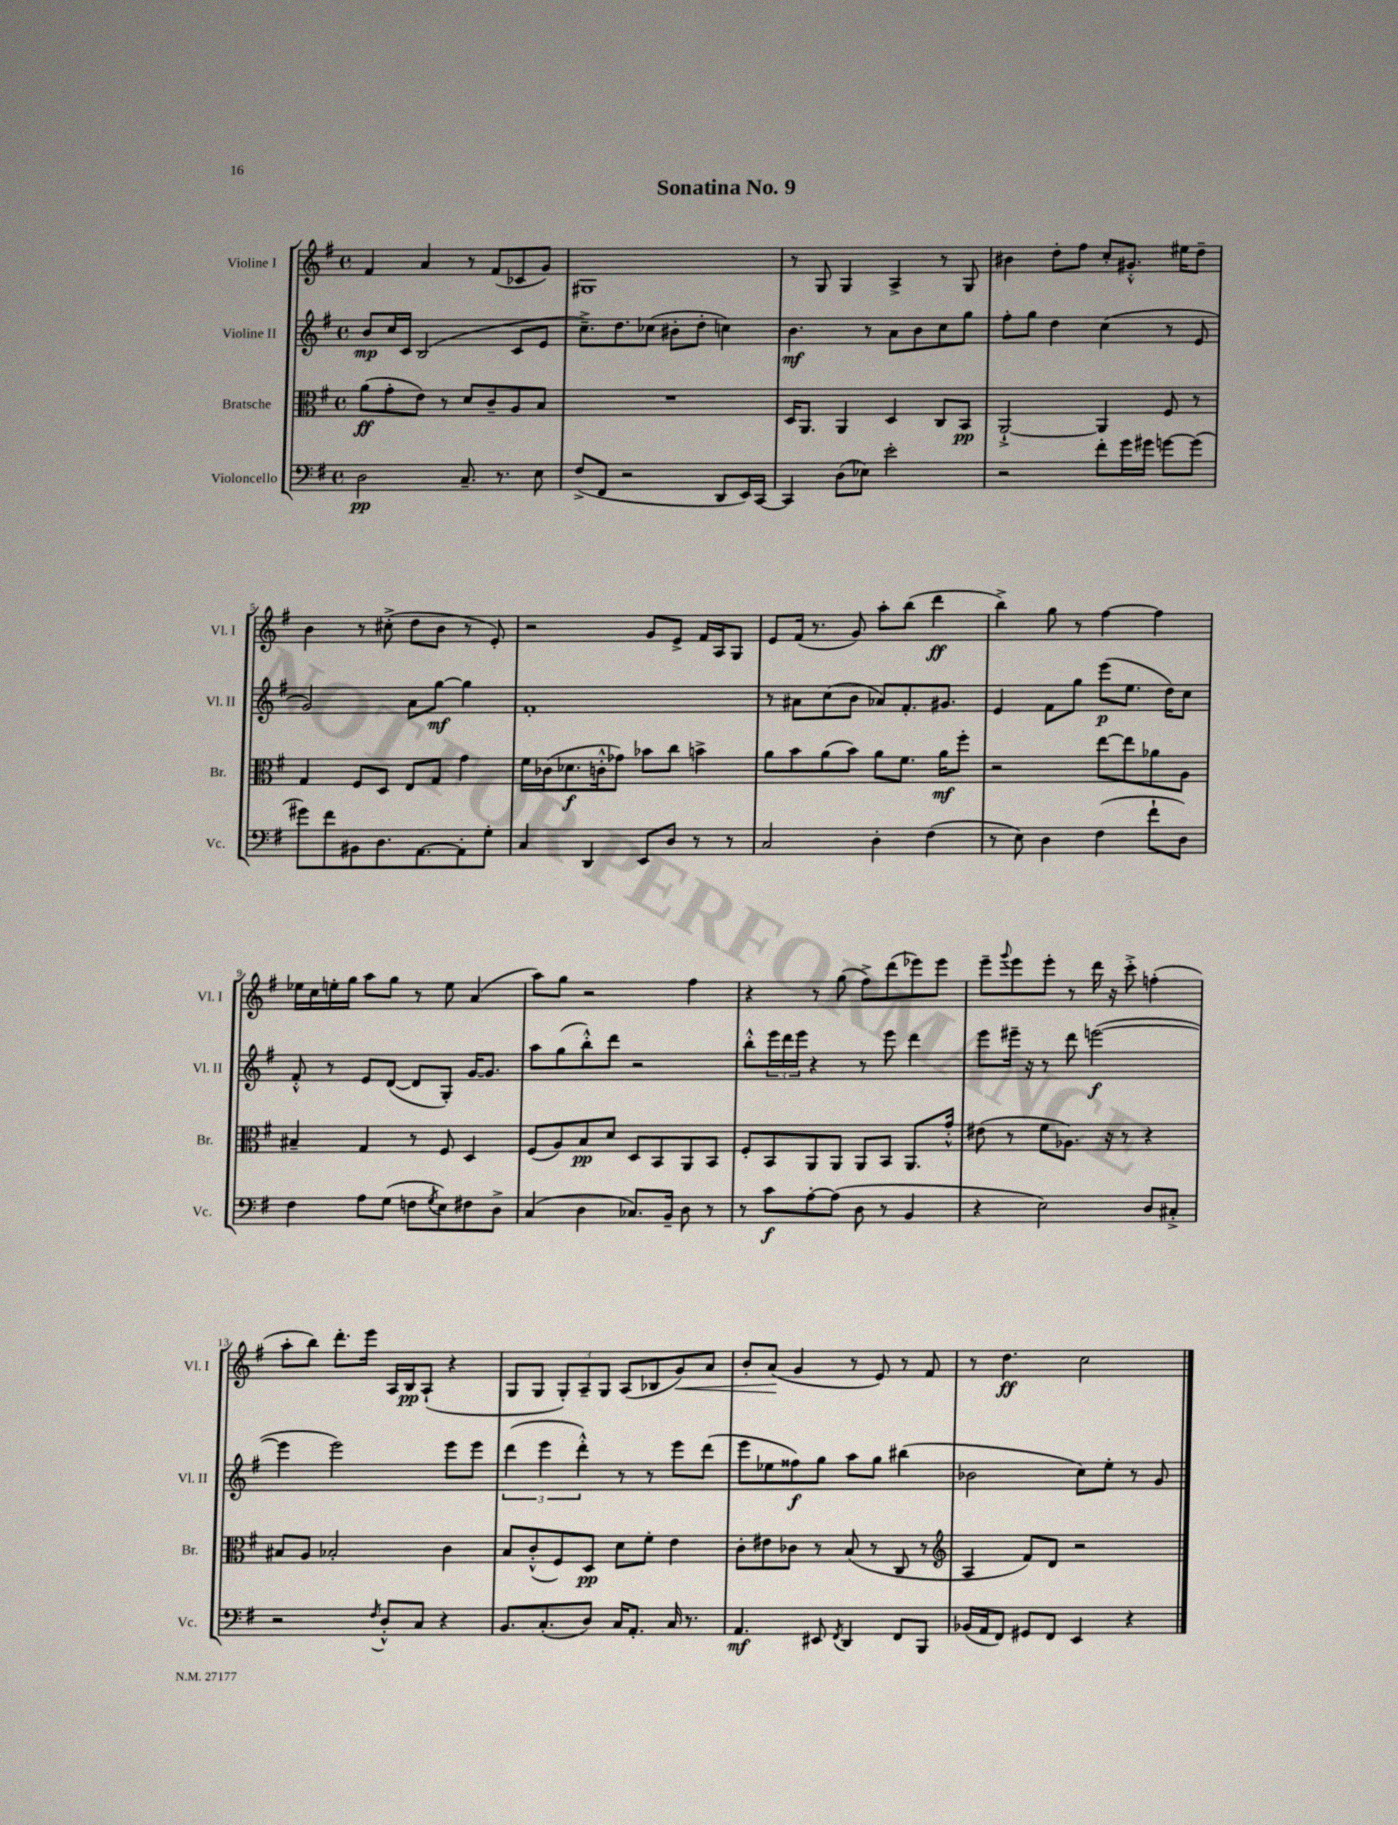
\header { title = "Sonatina No. 9" }
<<
\new StaffGroup <<
\new Staff = "s0" \with { instrumentName = "Violine I" shortInstrumentName = "Vl. I" } {
    \clef treble \key g \major \defaultTimeSignature \time 4/4
    fis'4 a'4 r8 fis'8( ces'8 g'8) |
    gis1 |
    r8 g8 g4 a4-> r8 g8 |
    bis'4 d''8-. fis''8 c''8-. gis'8.-.-^ eis''16 d''8-- |
    b'4 r8 cis''8-.->( d''8 b'8 r8 e'8-.) |
    r2 g'8 e'8-> fis'16 a16 g8 |
    e'8 fis'16( r8. g'8) a''8-. b''8( d'''4\ff |
    b''4->) g''8 r8 fis''4~ fis''4 |
    ees''16 c''16 e''16-. g''16 a''8 g''8 r8 e''8 a'4( |
    a''8) g''8 r2 fis''4 |
    r4 r8 g''8( fis''8->) d'''8( ees'''8) ees'''8 |
    e'''8-- \appoggiatura { g'''8 } e'''8 e'''8-. r8 d'''16 r16 c'''8-.-> f''4-.( |
    a''8-. b''8) d'''8.-. e'''16 a16 b16\pp a8-!( r4 |
    g8 g8 \tuplet 3/2 { g8-.) a8-- g8 } a8( bes8 g'8\<) a'8 |
    b'8-. a'8\!( g'4 r8 e'8) r8 fis'8 |
    r8 d''4.\ff c''2 \bar "|." |
}
\new Staff = "s1" \with { instrumentName = "Violine II" shortInstrumentName = "Vl. II" } {
    \clef treble \key g \major \defaultTimeSignature \time 4/4
    b'8\mp c''16 c'16 b2( c'8 e'8 |
    c''8.--->) d''8. ces''8( bis'8-. d''8-. c''4) |
    b'4.\mf r8 a'8 b'8 c''8 g''8 |
    fis''8-. g''8 d''4 c''4( r8 e'8 |
    g'2) a'8 g''8~\mf g''4 |
    fis'1-. |
    r8 ais'8 c''8( b'8 aes'8) fis'8.-. gis'8. |
    e'4 fis'8 g''8 e'''8\p( e''8. d''16) c''8 |
    fis'8-.-^ r8 e'8 d'8~( d'8 g8-.) g'16~ g'8. |
    a''8 g''8( b''8-.-^) d'''8 r2 |
    b''8-.-^ \tuplet 3/2 { e'''16 d'''16 e'''16 } r4 r8 e'''8 d'''4 |
    e'''8 eis'''16-- r16 r8 d'''8 e'''2~\f( |
    e'''4 e'''2) e'''8 e'''8 |
    \tuplet 3/2 { d'''4( e'''4 d'''4-.-^) } r8 r8 e'''8 d'''8( |
    e'''8 ees''8 fisis''8\f) g''8 a''8 g''8 bis''4( |
    bes'2 c''8) e''8-. r8 g'8 \bar "|." |
}
\new Staff = "s2" \with { instrumentName = "Bratsche" shortInstrumentName = "Br." } {
    \clef alto \key g \major \defaultTimeSignature \time 4/4
    a'8\ff( g'8-. e'8) r8 d'8 c'8-- a8 b8 |
    R1 |
    d16 a,8. a,4 d4 c8 b,8\pp |
    a,2~-!-> a,4 fis8 r8 |
    g4 fis8 d8 e8 g8 g'4 |
    fis'16 ces'16( des'8.\f c'16-.-^ ges'8) bes'8 c''8 b'4-> |
    a'8 b'8 a'8( b'8) a'8 fis'8. a'16\mf fis''8-. |
    r2 e''8~ e''8 aes'8 a8 |
    bis4-- g4 r8 fis8 d4 |
    fis8( a8) b8\pp d'8 d8 b,8 a,8 b,8 |
    fis8-. b,8 a,8 a,8 a,8 b,8 a,8. g'16-.-^ |
    eis'8( r8 fis'8 aes8.) r16 r8 r4 |
    bis8 a8 bes2-. c'4 |
    b8 c'8-.-^( fis8) d8\pp d'8 fis'8-. e'4 |
    c'8-. eis'8 ces'8 r8 b8( r8 c8 r8 |
    \clef treble a4 fis'8) d'8 r2 \bar "|." |
}
\new Staff = "s3" \with { instrumentName = "Violoncello" shortInstrumentName = "Vc." } {
    \clef bass \key g \major \defaultTimeSignature \time 4/4
    d2\pp c8.-- r8. e8 |
    fis8->( fis,8 r2 d,8 e,16) c,16~ |
    c,4 d8( ees8) e'2-. |
    r2 fis'8-. g'16 gis'16 g'8~ g'8( |
    gis'8) fis'8 bis,8 d8. a,8.~ a,8-. g8-. |
    c4 d,4 e,8 d8 r8 r8 |
    c2 d4-. fis4( |
    r8 e8) d4 fis4( fis'8-! d8) |
    fis4 a8 g8( f8 \acciaccatura { g8 } e8) fis8 d8-> |
    c4( d4 ces8.) b,16-- d8 r8 |
    r8 c'8\f a8~-. a8( d8 r8 b,4 |
    r4 e2) d8 cis8-.-> |
    r2 \acciaccatura { fis8 } d8-.-^ c8 r4 |
    b,8. c8.-.( d8) c16 a,8.-. c16 r8. |
    a,4.\mf eis,8 \acciaccatura { fis,8 } d,4 fis,8 b,,8 |
    bes,16( a,16 fis,8) gis,8 fis,8 e,4 r4 \bar "|." |
}
>>
>>
